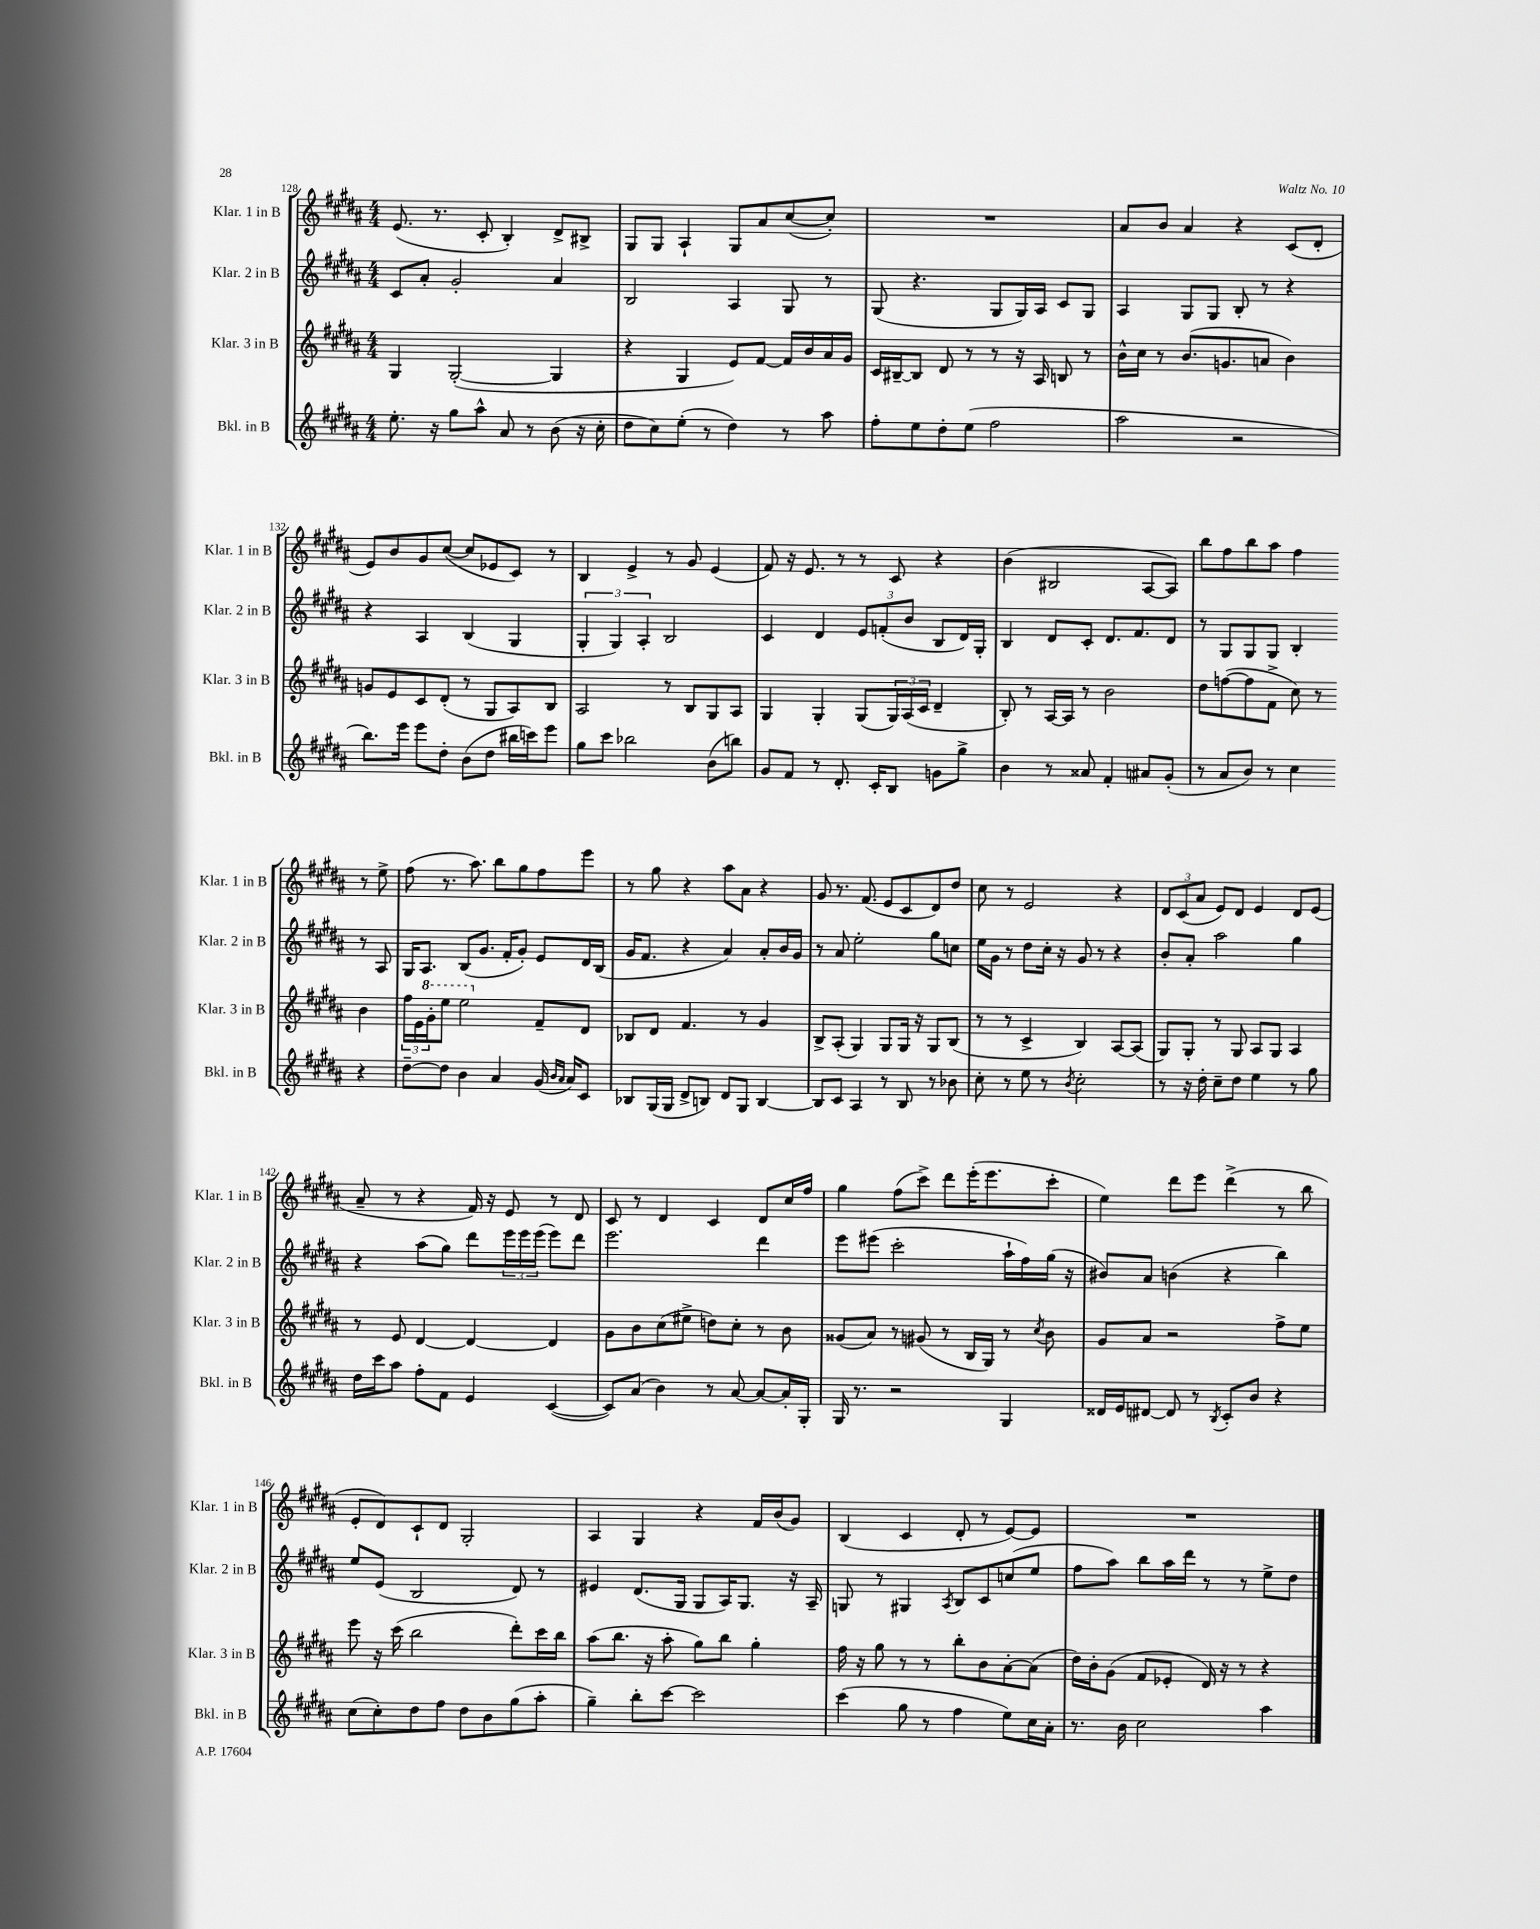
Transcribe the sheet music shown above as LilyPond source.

<<
\new StaffGroup <<
\new Staff = "s0" \with { instrumentName = "Klar. 1 in B" shortInstrumentName = "Klar. 1 in B" } {
    \clef treble \key b \major \numericTimeSignature \time 4/4
    e'8.( r8. cis'8-. b4-.) dis'8-> bis8-> |
    gis8 gis8 ais4-! gis8 ais'8 cis''8~( cis''8-.) |
    R1 |
    ais'8 b'8 ais'4 r4 cis'8( dis'8-. |
    e'8) b'8 gis'8 cis''8~( cis''8 ees'8 cis'8) r8 |
    b4 e'4-> r8 gis'8 e'4( |
    fis'8) r16 e'8. r8 r8 cis'8 r4 |
    b'4( bis2 ais8~ ais8) |
    b''8 fis''8 b''8 ais''8 fis''4 r8 e''8-> |
    fis''8( r8. ais''8.) b''8 gis''8 fis''8 e'''8 |
    r8 gis''8 r4 ais''8 ais'8 r4 |
    gis'8 r8. fis'8.( e'8 cis'8 dis'8) dis''8 |
    cis''8 r8 e'2 r4 |
    \tuplet 3/2 { dis'8 cis'8( ais'8 } e'8) dis'8 e'4 dis'8 e'8( |
    ais'8-- r8 r4 fis'16) r16 e'8 r8 dis'8 |
    cis'8 r8 dis'4 cis'4 dis'8 cis''16 fis''16 |
    gis''4 fis''8( cis'''8->) dis'''8 e'''16-.( e'''8. cis'''8-. |
    e''4) dis'''8 e'''8 dis'''4->( r8 b''8 |
    e'8-. dis'8) cis'8-! dis'8 gis2-. |
    ais4 gis4 r4 fis'16 b'16( gis'8) |
    b4( cis'4 dis'8-. r8 e'8~) e'8 |
    R1 \bar "|." |
}
\new Staff = "s1" \with { instrumentName = "Klar. 2 in B" shortInstrumentName = "Klar. 2 in B" } {
    \clef treble \key b \major \numericTimeSignature \time 4/4
    cis'8 ais'8-. gis'2-. ais'4 |
    b2 ais4 gis8 r8 |
    gis8( r4. gis8 gis16) ais16 cis'8 gis8 |
    ais4 gis8 gis8 b8-. r8 r4 |
    r4 ais4 b4( gis4 |
    \tuplet 3/2 { gis4-. gis4) ais4-. } b2 |
    cis'4 dis'4 \tuplet 3/2 { e'8 f'8-.( b'8 } b8 dis'16) gis16-. |
    b4 dis'8 cis'8-. dis'8. fis'8. dis'8 |
    r8 gis8 gis8 gis8 b4-. r8 ais8 |
    gis16 ais8. b8( gis'8. fis'16-. gis'8-.) e'8 dis'16 b16( |
    gis'16 fis'8. r4 ais'4) ais'8-. b'16 gis'16 |
    r8 ais'8 e''2-. gis''8 c''8 |
    e''16 gis'16 r8 dis''8 cis''16-. r16 gis'8 r8 r4 |
    b'8-. ais'8-. ais''2 gis''4 |
    r4 ais''8( gis''8) dis'''8 \tuplet 3/2 { e'''16 e'''16 e'''16( } e'''8) dis'''8 |
    e'''2. dis'''4 |
    e'''8 eis'''8( cis'''2-. ais''16-! fis''16) gis''16( r16 |
    bis'8) ais'8 b'4( r4 b''4) |
    e''8 e'8( b2 dis'8) r8 |
    eis'4 dis'8.( gis16 gis8 ais16) gis8. r16 ais16-- |
    g8 r8 gis4 \acciaccatura { ais8 } b8 cis'8 c''8( e''8 |
    fis''8 ais''8) b''8 ais''16 dis'''16 r8 r8 e''8-> dis''8 \bar "|." |
}
\new Staff = "s2" \with { instrumentName = "Klar. 3 in B" shortInstrumentName = "Klar. 3 in B" } {
    \clef treble \key b \major \numericTimeSignature \time 4/4
    gis4 gis2~-.( gis4 |
    r4 gis4 e'8) fis'8~ fis'16 b'16 ais'16 gis'16 |
    cis'16 bis16~-- bis8 dis'8 r8 r8 r16 ais16 b8 r8 |
    b'16-^ cis''16 r8 b'8.( g'8. a'8 b'4) |
    g'8 e'8 cis'8 dis'8-.( r8 gis8 ais8) b8 |
    ais2 r8 b8 gis8 ais8 |
    gis4 gis4-. gis8( \tuplet 3/2 { gis16) ais16( cis'16 } dis'4-- |
    b8-.) r8 ais16~ ais16 r8 b'2 |
    dis''8 f''8~( f''8 fis'8-> cis''8) r8 b'4 |
    \tuplet 3/2 { fis''16 e'16 \ottava #1 gis''16-. } e'''8 e'''2 \ottava #0 fis'8-- dis'8 |
    bes8 dis'8 fis'4. r8 gis'4 |
    b8-> ais8-.( gis4) gis8 gis16 r16 gis8 b8( |
    r8 r8 cis'4-> b4) ais8~ ais8( |
    gis8) gis8-. r8 gis8 ais8 gis8 ais4 |
    r8 e'8 dis'4~ dis'4~ dis'4 |
    gis'8 b'8 cis''8( eis''8-> d''8) cis''8-. r8 b'8 |
    gisis'8( ais'8) r8 gis'8( r8 b16 gis16) r8 \acciaccatura { cis''8 } b'8 |
    gis'8 ais'8 r2 fis''8-> e''8 |
    e'''8 r16 cis'''16( b''2 dis'''8-.) cis'''16 b''16 |
    ais''8( b''8. r16 ais''8-. gis''8) b''8 gis''4-. |
    fis''16 r16 gis''8 r8 r8 b''8-. b'8 ais'8~-. ais'8( |
    dis''16) b'16-. gis'8( fis'8 ees'8-. dis'16) r16 r8 r4 \bar "|." |
}
\new Staff = "s3" \with { instrumentName = "Bkl. in B" shortInstrumentName = "Bkl. in B" } {
    \clef treble \key b \major \numericTimeSignature \time 4/4
    e''8.-. r16 gis''8 ais''8-^ ais'8 r8 b'8( r16 cis''16-. |
    dis''8 cis''8) e''8-.( r8 dis''4) r8 ais''8 |
    fis''8-. e''8 dis''8-. e''8( fis''2 |
    ais''2 r2 |
    b''8.) e'''16 e'''8 dis''8-. b'8( dis''8 bis''16 c'''16) e'''8 |
    gis''8 cis'''8 bes''2 b'8( b''8) |
    gis'8 fis'8 r8 dis'8.-. cis'16-. b8 g'8 gis''8-> |
    b'4 r8 aisis'8 fis'4-. ais'8 gis'8-.( |
    r8 ais'8 b'8) r8 cis''4 r4 |
    dis''8~-- dis''8 b'4 ais'4 gis'16( \grace { b'16 ais'16 } ais'16) cis'8 |
    bes8 gis16( gis16 dis'8-> b8) dis'8 gis8 b4~ |
    b8 cis'8 ais4 r8 b8 r8 bes'8 |
    cis''8-. r8 e''8 r8 \acciaccatura { b'8 } cis''2-. |
    r8 r16 dis''16-. cis''8-- dis''8 e''4 r8 gis''8 |
    dis''16 cis'''16 ais''8 fis''8-. fis'8 e'4 cis'4~( |
    cis'8) ais'8( b'4) r8 ais'8~ ais'8~ ais'16-. gis16-. |
    gis16 r8. r2 gis4 |
    disis'16 e'16 dis'8~ dis'8 r8 \acciaccatura { b8 } cis'8-. b'8 r4 |
    cis''8( cis''8-.) dis''8 fis''8 dis''8 b'8 gis''8( ais''8-. |
    gis''4--) b''8-. cis'''8~ cis'''2 |
    cis'''4( gis''8 r8 fis''4 e''8) cis''16 ais'16-. |
    r8. b'16 cis''2 ais''4 \bar "|." |
}
>>
>>
\layout { \context { \Score currentBarNumber = #128 } }
